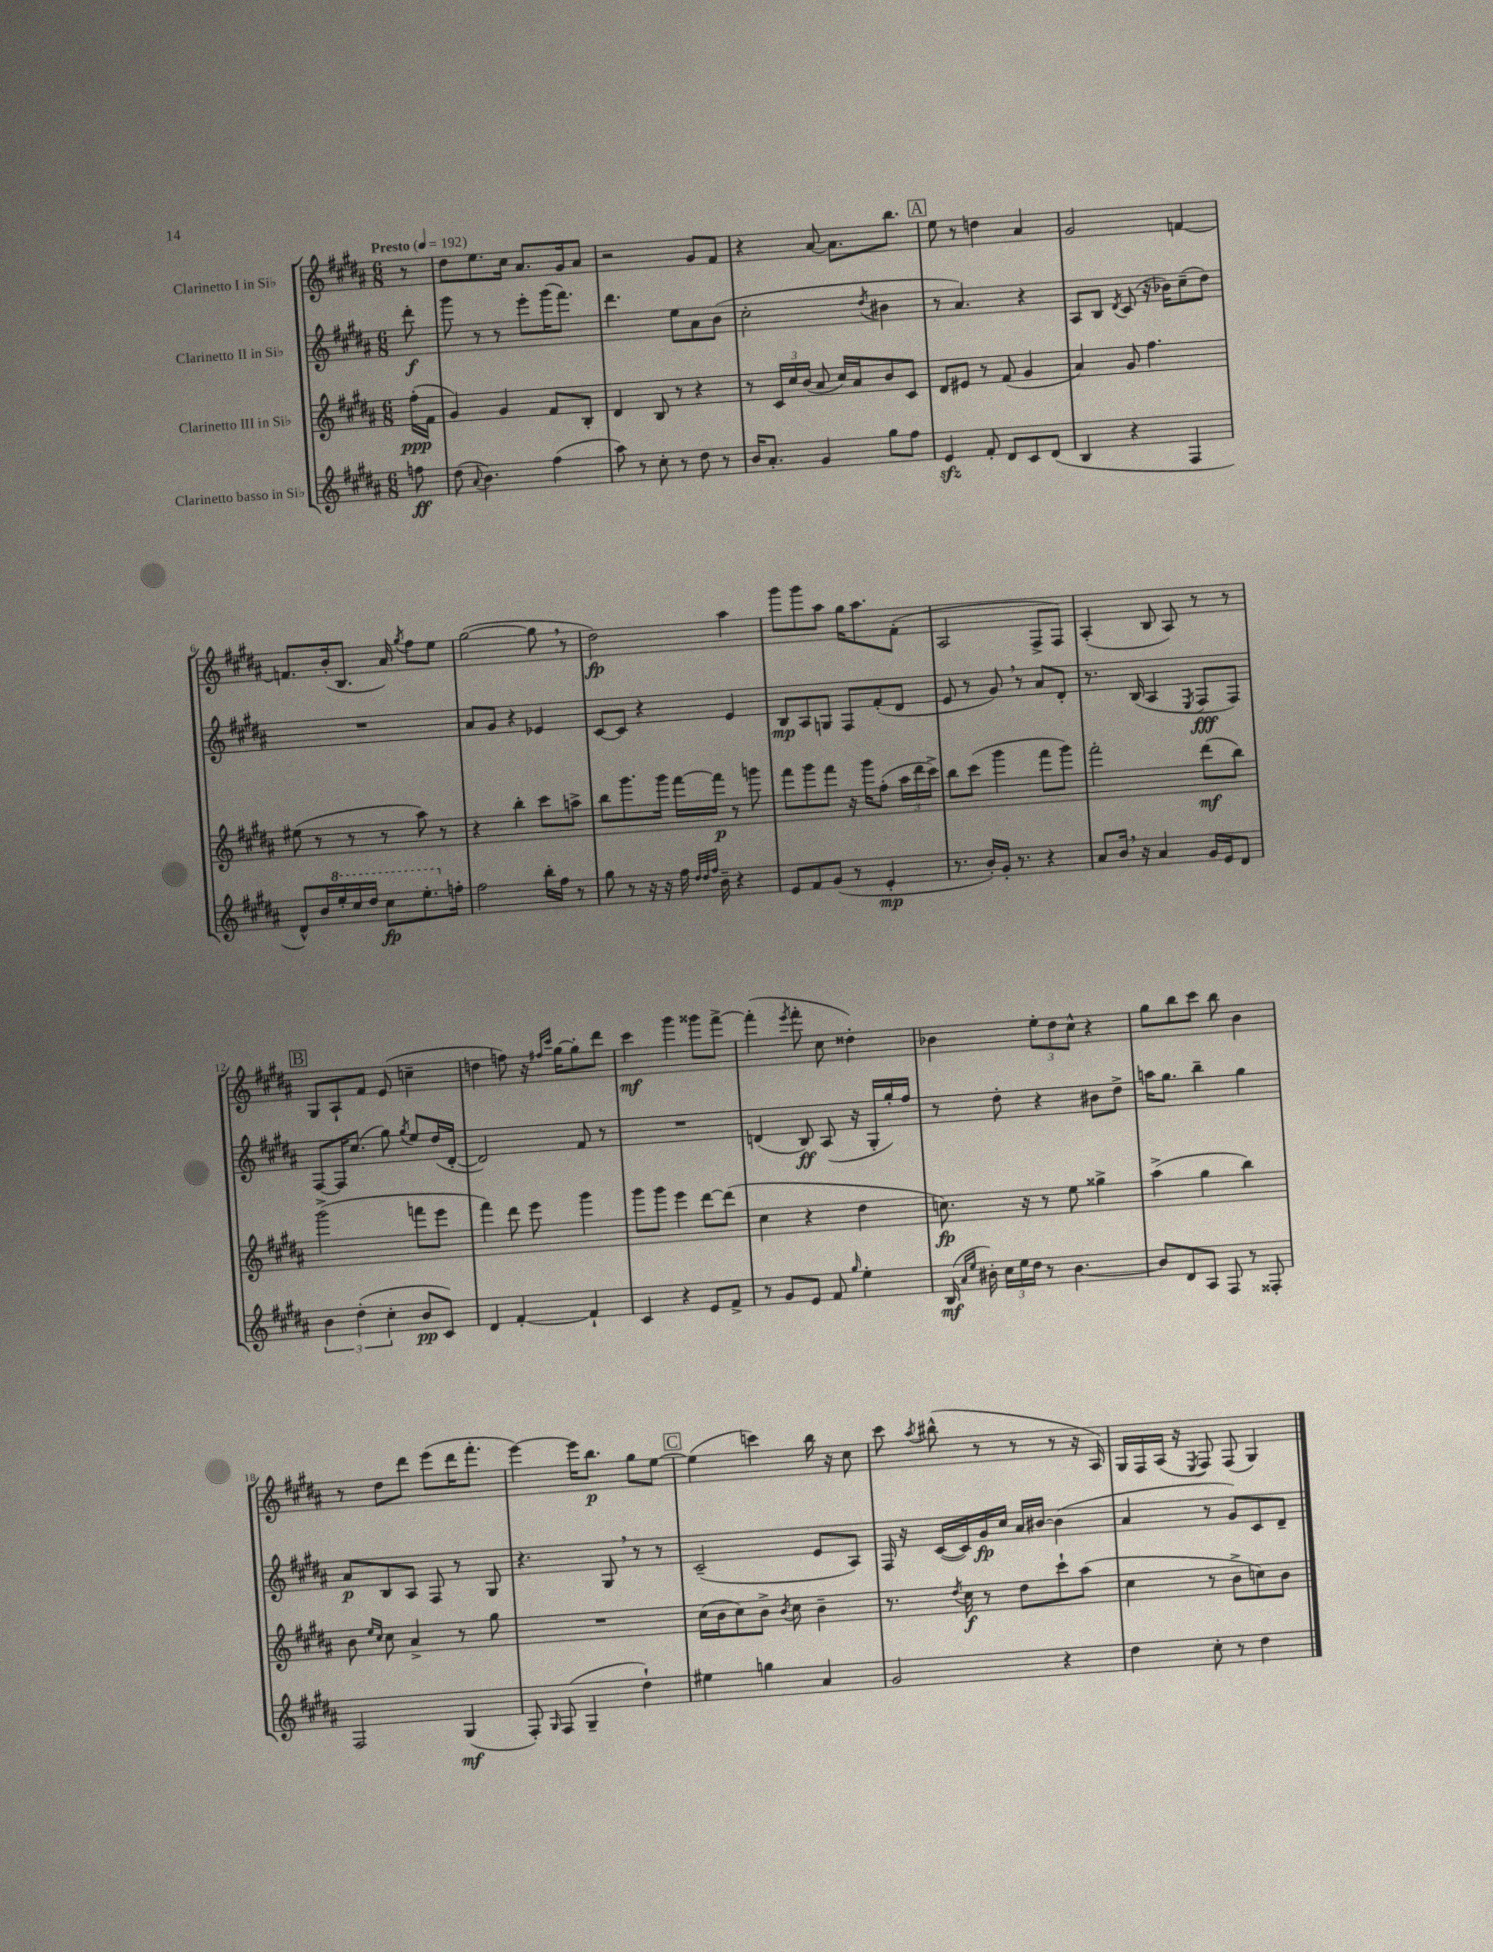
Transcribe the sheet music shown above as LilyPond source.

<<
\new StaffGroup <<
\new Staff = "s0" \with { instrumentName = "Clarinetto I in Sib" } {
    \clef treble \key b \major \numericTimeSignature \time 6/8 \partial 8 \tempo "Presto" 4 = 192
    \autoBeamOff r8 |
    dis''8[ e''8. cis''16] ais'8.[ gis'16 ais'8] |
    r2 gis'8[ fis'8] |
    r4 ais'8~ ais'8.[ b''8.] |
    \mark \markup { \box "A" } e''8 r8 d''4 ais'4 |
    gis'2 f'4~ |
    f'8.[ b'16-.( b8.] ais'16) \acciaccatura { gis''8 } fis''8[ e''8] |
    gis''2~( gis''8 \breathe r8 |
    dis''2\fp) ais''4 |
    gis'''8[ gis'''8 ais''8] gis''16[ ais''8. fis'8]-.( |
    ais2 fis8[-> fis8]) |
    ais4-.( b8 ais8) r8 r8 |
    \mark \markup { \box "B" } gis8[ ais8-! fis'8] e'8( c''4-- |
    d''4 f''8) r16 \grace { fis''16[ cis'''16] } gis''16[~ gis''8-. dis'''8] |
    cis'''4\mf gis'''4 gisis'''8[ fis'''8]~-> |
    fis'''4-.( \acciaccatura { e'''8 } fis'''8-. cis''8 disis''4-.) |
    bes'4 \tuplet 3/2 { e''8[-. dis''8 cis''8]-^ } r4 |
    gis''8[ b''8 cis'''8] b''8 b'4 |
    r8 dis''8[ dis'''8] e'''8[( dis'''16 fis'''8.]-. |
    e'''4~) e'''16[ b''8.]\p gis''8[ e''8]~ |
    \mark \markup { \box "C" } e''4( c'''4) b''16 r16 cis''8 |
    cis'''8 \acciaccatura { ais''8 } bis''8-^( r8 r8 r8 r16 ais16) |
    gis16[ fis16 ais16]( r16 \acciaccatura { e8 } fis8) fis8( gis4) \bar "|." |
}
\new Staff = "s1" \with { instrumentName = "Clarinetto II in Sib" } {
    \clef treble \key b \major \numericTimeSignature \time 6/8 \partial 8
    \autoBeamOff dis'''8-.\f |
    gis'''8 r8 r8 e'''8[-. gis'''16( fis'''8.]) |
    dis'''4. e''8[ ais'8 b'8]( |
    cis''2-. \acciaccatura { dis''8 } bis'4 |
    \mark \markup { \box "A" } r8 ais'4.) r4 |
    ais8[ b8] \acciaccatura { dis'8 } cis'8( r16 bes'16[) cis''8--( dis''8]) |
    R2. |
    ais'8[ gis'8] r4 ees'4 |
    cis'8[~ cis'8] r4 e'4 |
    b8[\mp ais8 g8] fis8[ fis'8-.( dis'8] |
    e'8 r8 gis'8) \breathe r8 ais'8[ dis'8]-. |
    r8. b16( ais4 \acciaccatura { e8 } fis8[\fff fis8]) |
    \mark \markup { \box "B" } fis8[~ fis16 cis''8.]( gis''8) \acciaccatura { gis''8 } e''8[ dis''16( dis'16]~-. |
    dis'2) fis'8 r8 |
    R2. |
    d'4( b8\ff) ais8( r16 gis16[-. gis''16-.) fis''16] |
    r8 dis''8-. r4 bis'8[ dis''8]-> |
    a''16[ gis''8.] b''4-- gis''4 |
    ais'8[\p b8 ais8] fis8 r8 gis8 |
    r4. gis8 \breathe r8 r8 |
    \mark \markup { \box "C" } cis'2--( e'8[ ais8]) |
    fis16 r16 cis'16[~( cis'16) gis'16\fp cis''16] ais'16[ bis'16]~ bis'4( |
    ais'4 r8 gis'8[) cis'8 dis'8]-- \bar "|." |
}
\new Staff = "s2" \with { instrumentName = "Clarinetto III in Sib" } {
    \clef treble \key b \major \numericTimeSignature \time 6/8 \partial 8
    \autoBeamOff fis''16[-.\ppp( fis'16] |
    gis'4) gis'4 fis'8[ b8]-. |
    dis'4 b8 r8 r4 |
    r8 \tuplet 3/2 { cis'16[ cis''16 b'16]( } ais'8 cis''16[) ais'16 b'8 cis'8] |
    \mark \markup { \box "A" } dis'8[ eis'8] r8 fis'8( gis'4 |
    ais'4) gis'8 fis''4. |
    eis''8( r8 r8 r8 ais''8) r8 |
    r4 b''4-. cis'''8[ a''8]-> |
    b''8[ gis'''8. gis'''16] fis'''16[~ fis'''16]\p r8 g'''8 |
    fis'''8[ gis'''8 fis'''8] r16 gis'''16[ fis''8]-.( \tuplet 3/2 { ais''16[ dis'''16 cis'''16]->) } |
    b''8[ cis'''8]( gis'''4 fis'''8[ gis'''8]) |
    fis'''2-. dis'''8[\mf( b''8]) |
    \mark \markup { \box "B" } gis'''2->( f'''8[ e'''8] |
    fis'''4) dis'''8 e'''8 gis'''4 |
    gis'''8[ gis'''8] e'''4 dis'''8[~ dis'''8]( |
    cis''4 r4 dis''4 |
    c''8.\fp) r16 r8 e''8 gisis''4-> |
    ais''4->( gis''4 b''4) |
    b'8 \grace { e''16[ cis''16] } cis''8 ais'4-> r8 gis''8 |
    R2. |
    \mark \markup { \box "C" } cis''16[( b'16 cis''8) b'8]-> \acciaccatura { b'8 } cis''8 b'4-- |
    r8. \acciaccatura { dis''8 } cis''16\f r8 dis''8[ cis'''8-! ais''8]( |
    cis''4 r8 b'8[-> c''8) b'8] \bar "|." |
}
\new Staff = "s3" \with { instrumentName = "Clarinetto basso in Sib" } {
    \clef treble \key b \major \numericTimeSignature \time 6/8 \partial 8
    \autoBeamOff f''8\ff |
    dis''8( \appoggiatura { ais'8 } b'4.) fis''4( |
    ais''8) r8 cis''8-. r8 dis''8 r8 |
    b'16[ ais'8.]-. gis'4 gis''8[ fis''8] |
    \mark \markup { \box "A" } e'4\sfz fis'8-. dis'8[ cis'8 dis'8]( |
    b4 r4 fis4 |
    dis'8[-^) b'16 \ottava #1 e'''16-. cis'''16 dis'''16] cis'''8[\fp e'''8.-. \ottava #0 f''16]-. |
    fis''2 b''16[-. fis''16] r8 |
    gis''8 r8 r16 r16 fis''16 \grace { dis''32[ dis''32 fis''32] } b'16-- r4 |
    e'8[ fis'8 gis'8]( r8 e'4-.\mp |
    r8. b'16[-.) gis'16]-. r8. r4 |
    ais'8[ b'16] \breathe r16 ais'4 gis'16[ e'16 dis'8] |
    \mark \markup { \box "B" } \tuplet 3/2 { b'4 dis''4-.( cis''4-. } b'8[\pp cis'8]) |
    dis'4 fis'4~-. fis'4-! |
    cis'4 r4 e'8[ fis'8]-> |
    r8 gis'8[ e'8] fis'8 \grace { gis''16 } e''4-. |
    b16\mf( \grace { ais'16[ e''16] } bis'16-.) \tuplet 3/2 { cis''16[ e''16 dis''16] } r8 bis'4.~ |
    bis'8[ dis'8 ais8] fis8 r8 fisis8-. |
    fis2 gis4\mf( |
    fis8-.) \grace { gis16 } fis8( gis4-- dis''4-!) |
    \mark \markup { \box "C" } eis''4 g''4 ais'4 |
    gis'2 r4 |
    dis''4 cis''8-. r8 dis''4 \bar "|." |
}
>>
>>
